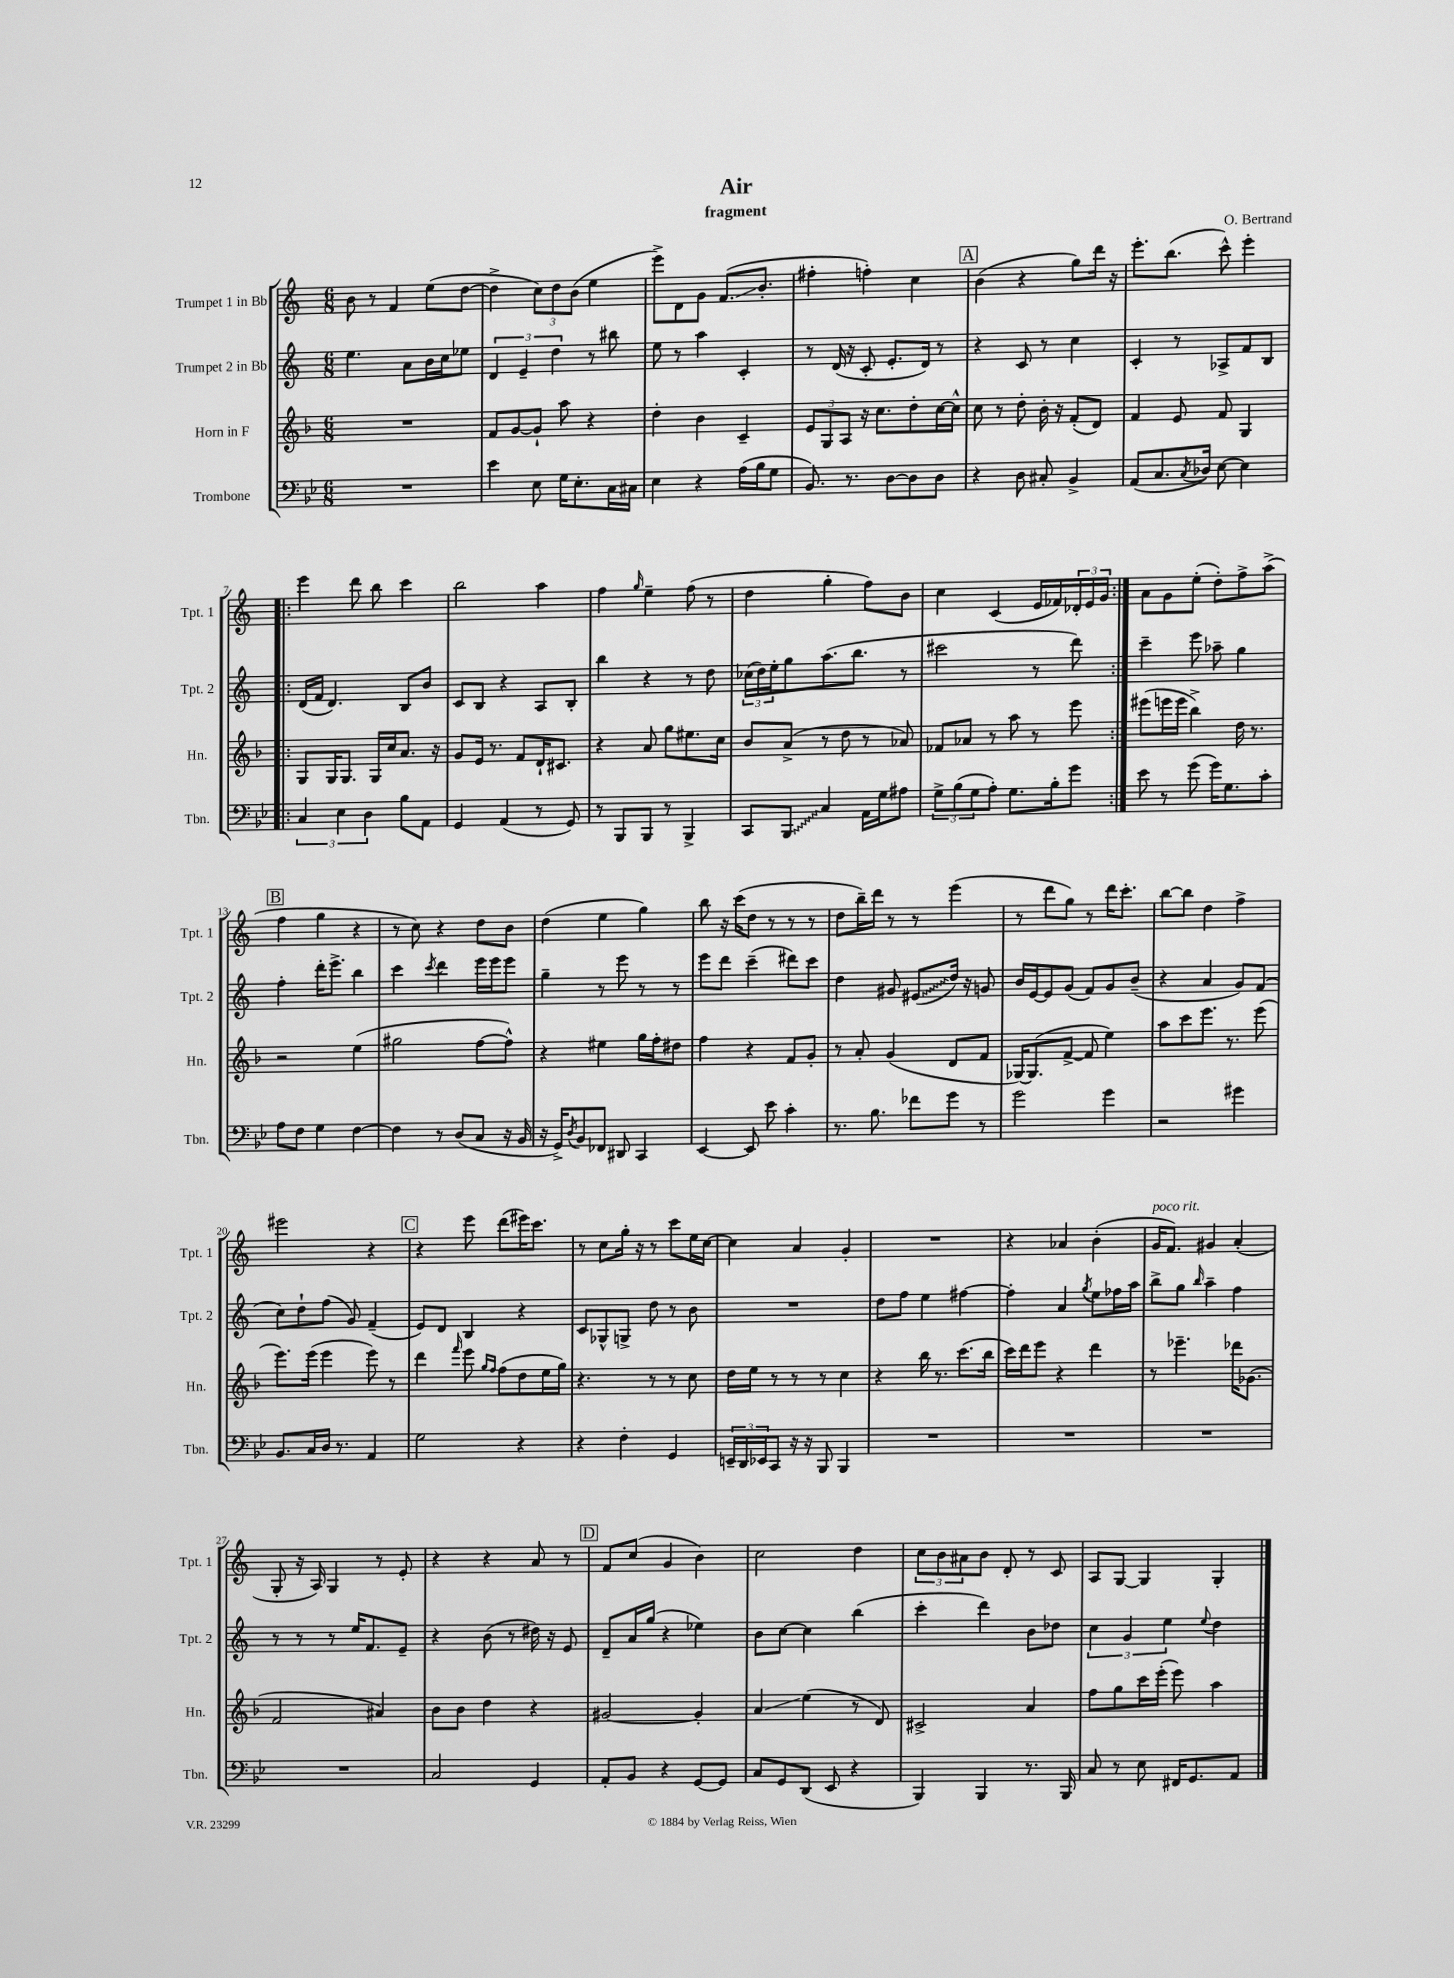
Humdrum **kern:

**kern	**kern	**kern	**kern
*staff4	*staff3	*staff2	*staff1
*clefF4	*clefG2	*clefG2	*clefG2
*k[b-e-]	*k[b-]	*k[]	*k[]
*M6/8	*M6/8	*M6/8	*M6/8
2.r	2.r	4.ee	8b
.	.	.	8r
.	.	.	4f
.	.	8a	.
.	.	16b	(8ee
.	.	16cc	.
.	.	8ee-	[8dd
=	=	=	=
4e-	8f	6d	4dd^]
.	[8g	.	.
.	.	6e~	.
8E-	8g`]	.	12cc)
.	.	6dd	12dd
16G	8aa	.	.
.	.	.	(12b
8.E-'	.	.	.
.	4r	8r	4ee
16C	.	8bb#	.
16C#	.	.	.
=	=	=	=
4E-	4dd'	8ee	8eee^)
.	.	8r	8d
4r	4b-	4aa	8g
.	.	.	(8.f
(16A	4c~	4c'	.
16B-	.	.	8.b'
8G	.	.	.
=	=	=	=
8.BB-)	12e	8r	4ff#'
.	12G	.	.
.	.	(16d	.
.	12A	.	.
8.r	.	16r	.
.	16r	8c'	4ff')
.	8.cc	.	.
[8D	.	8.e'	.
8D]	8dd'	.	4cc
.	.	16d)	.
8D	[16cc	8r	.
.	16cc^^]	.	.
=	=	=	=
4r	8cc	4r	(4b
.	8r	.	.
8D	8dd'	8c	4r
8C#'	16b-'	8r	.
.	16r	.	.
4BB-^	(8f'	4cc	8gg)
.	8d)	.	16ddd
.	.	.	16r
=	=	=	=
(8AA	4f	4c'	8.eee'
8.C	.	.	.
.	.	.	(8.bb
.	8e	8r	.
8qC	.	.	.
16D-)	.	.	.
[8E-	8f	8A-^	8ccc^^)
4E-]	4G	8f	4eee'
.	.	8B	.
=!|:	=!|:	=!|:	=!|:
6C	8G	(16d	4eee
.	.	16f	.
.	16G	4.d)	.
6E-	.	.	.
.	8.G	.	.
.	.	.	8ddd
6D	.	.	.
.	16G	.	8bb
.	16cc	.	.
8B-	8.a	8B	4ccc
8AA	.	8b	.
.	16r	.	.
=	=	=	=
4GG	8g	8c	2bb
.	16e	8B	.
.	8.r	.	.
(4AA	.	4r	.
.	8f	.	.
8r	16d`	8A	4aa
.	8.c#	.	.
8GG)	.	8B'	.
=	=	=	=
8r	4r	4bb	4ff
8BBB-	.	.	.
.	.	.	16qqgg
8BBB-	8a	4r	4ee~
8r	8gg	.	.
4BBB-^	8.ee#	8r	(8ff
.	.	8dd	8r
.	16cc	.	.
=	=	=	=
8CC	8b-	(24cc-	4dd
.	.	24dd)	.
.	.	24ee'	.
8BBB-	(8a^	8gg	.
4C	8r	(8.aa	4gg'
.	8dd	.	.
.	.	8.bb	.
16AA	8r	.	8ff)
16G	.	.	.
8A#	8a-)	8r	8b
=	=	=	=
12G^	8f-	2ccc#	4cc
(12B-	.	.	.
.	8a-	.	.
12G	.	.	.
8A')	8r	.	(4c
8.G	8aa	.	.
.	8r	8r	16e
16B-'	.	.	16f-)
8g	8eee	8ddd)	24d-'
.	.	.	24e
.	.	.	24g
=:|!	=:|!	=:|!	=:|!
8e-	(8eee#	4ccc~	8a
8r	16eee	.	8g
.	16eee	.	.
(8g	4bb-^)	8eee	(8ee'
16g)	.	8aa-~	8dd')
8.G	.	.	.
.	16dd	4gg	8ff^
.	8.r	.	.
8c'	.	.	(8aa^
=	=	=	=
8A	2r	4ff'	4ff
8F	.	.	.
4G	.	16ddd'	4gg
.	.	8.eee^	.
[4F	(4ee	4bb	4r
=	=	=	=
4F]	2gg#	4ccc	8r
.	.	.	8cc)
.	.	8qccc	.
8r	.	4ddd	4r
(8D	.	.	.
8C	[8ff	16eee	8dd
.	.	16eee	.
16r	8ff^^])	8eee	8b
16BB-	.	.	.
=	=	=	=
16r	4r	4gg~	(4dd
16GG^)	.	.	.
8qD	.	.	.
8BB-	.	.	.
8FF-	4ee#	8r	4ee
8DD#	.	8eee	.
4CC	16gg	8r	4gg)
.	16ff'	.	.
.	8dd#	8r	.
=	=	=	=
[4EE-	4ff	8eee	8bb
.	.	8ddd	16r
.	.	.	(16ccc
8EE-]	4r	(4ccc~	8dd
8e-	.	.	8r
4c'	8f	8ddd#)	8r
.	8g'	8ccc	8r
=	=	=	=
8.r	8r	4dd	8dd
.	8a'	.	16bb~)
8.B-	.	.	16ddd
.	(4g	8g#	8r
8f-	.	(8e#	8r
8g	8d	16dd)	(4eee
.	.	16r	.
8r	8f	8g	.
=	=	=	=
2g	[16G-)	16b	8r
.	(8.G-]	[16e	.
.	.	8e]	8ddd
.	[8f^	(8g	8gg)
.	8f]	8f)	8r
4g	4ee)	8g	16ddd
.	.	.	8.ccc'
.	.	(8b~	.
=	=	=	=
2r	8aa	4r	[8bb
.	8ccc	.	8bb]
.	8.eee	4a	4dd
.	8.r	.	.
4g#	.	8g)	4ff^
.	(8eee	(8f	.
=	=	=	=
8.BB-	8.eee)	8cc)	2eee#
.	.	8dd`	.
16C	(16eee	.	.
16D	4eee	(8ff	.
8.r	.	.	.
.	.	8g)	.
4AA	8eee)	(4f~	4r
.	8r	.	.
=	=	=	=
2G	4ddd	8e)	4r
.	.	8d	.
.	16qqfff	.	.
.	8eee	4B	8eee
.	16qqgg	.	.
.	16qqff	.	.
.	(8ff	.	(8ddd
4r	8dd	4r	16eee#)
.	.	.	8.ccc
.	16ee	.	.
.	16gg)	.	.
=	=	=	=
4r	4.r	8c	8r
.	.	8G-^^	8cc
4F'	.	8G^	16gg'
.	.	.	16r
.	8r	8dd	8r
4GG	8r	8r	8ccc
.	8cc	8b	16ee
.	.	.	[16cc
=	=	=	=
24EE~	16dd	2.r	4cc]
24DD	.	.	.
.	16ee	.	.
24EE-	.	.	.
8CC	8r	.	.
16r	8r	.	4a
16r	.	.	.
8BBB-	8r	.	.
4BBB-	4cc	.	4g'
=	=	=	=
2.r	4r	8dd	2.r
.	.	8ff	.
.	16bb-	4ee	.
.	8.r	.	.
.	(8.ccc	[4ff#	.
.	16bb-	.	.
=	=	=	=
2.r	16ccc)	4ff#']	4r
.	16ddd	.	.
.	8eee	.	.
.	4r	4a	4a-
.	.	8qgg	.
.	4ddd	8ee	(4b'
.	.	16ff-	.
.	.	16aa	.
=	=	=	=
2.r	8r	8bb^	16g
.	.	.	8.f)
.	4.eee-~	8gg	.
.	.	16qqbb	.
.	.	4aa~	4g#
.	16ddd-	4ff	(4a'
.	(8.g-	.	.
=	=	=	=
2.r	2f	8r	8G'
.	.	8r	16r
.	.	.	16A)
.	.	8r	4G
.	.	16ee	.
.	.	8.f	.
.	4a#)	.	8r
.	.	8e~	8e'
=	=	=	=
2C	8b-	4r	4r
.	8b-	.	.
.	4dd	(8b	4r
.	.	8r	.
4GG	4r	16dd#)	8a
.	.	16r	.
.	.	8e	8r
=	=	=	=
8AA'	[2g#	8d~	8f
8BB-	.	16a	(8cc
.	.	(16gg	.
4r	.	4r	4g
[8GG	4g#']	4ee-)	4b)
8GG]	.	.	.
=	=	=	=
8C	4a	8b	2cc
8GG	.	[8cc	.
(8DD	(4ee	4cc]	.
8EE-	.	.	.
4r	8r	(4bb	4dd
.	8d)	.	.
=	=	=	=
4BBB-)	2c#^	4ccc'	12cc
.	.	.	12b
.	.	.	12a#
4BBB-	.	4ddd)	8b
.	.	.	8d'
8.r	4a	8b	8r
.	.	8dd-	8c
16BBB-	.	.	.
=	=	=	=
8C	8ff	6cc	8A
8r	8gg	.	[8G
.	.	6g	.
8E-	16ccc	.	4G]
.	(16eee'	.	.
.	.	6ee	.
16FF#	8eee)	.	.
8.GG	.	.	.
.	.	8qqee	.
.	4aa	4dd	4G'
8AA	.	.	.
==	==	==	==
*-	*-	*-	*-
